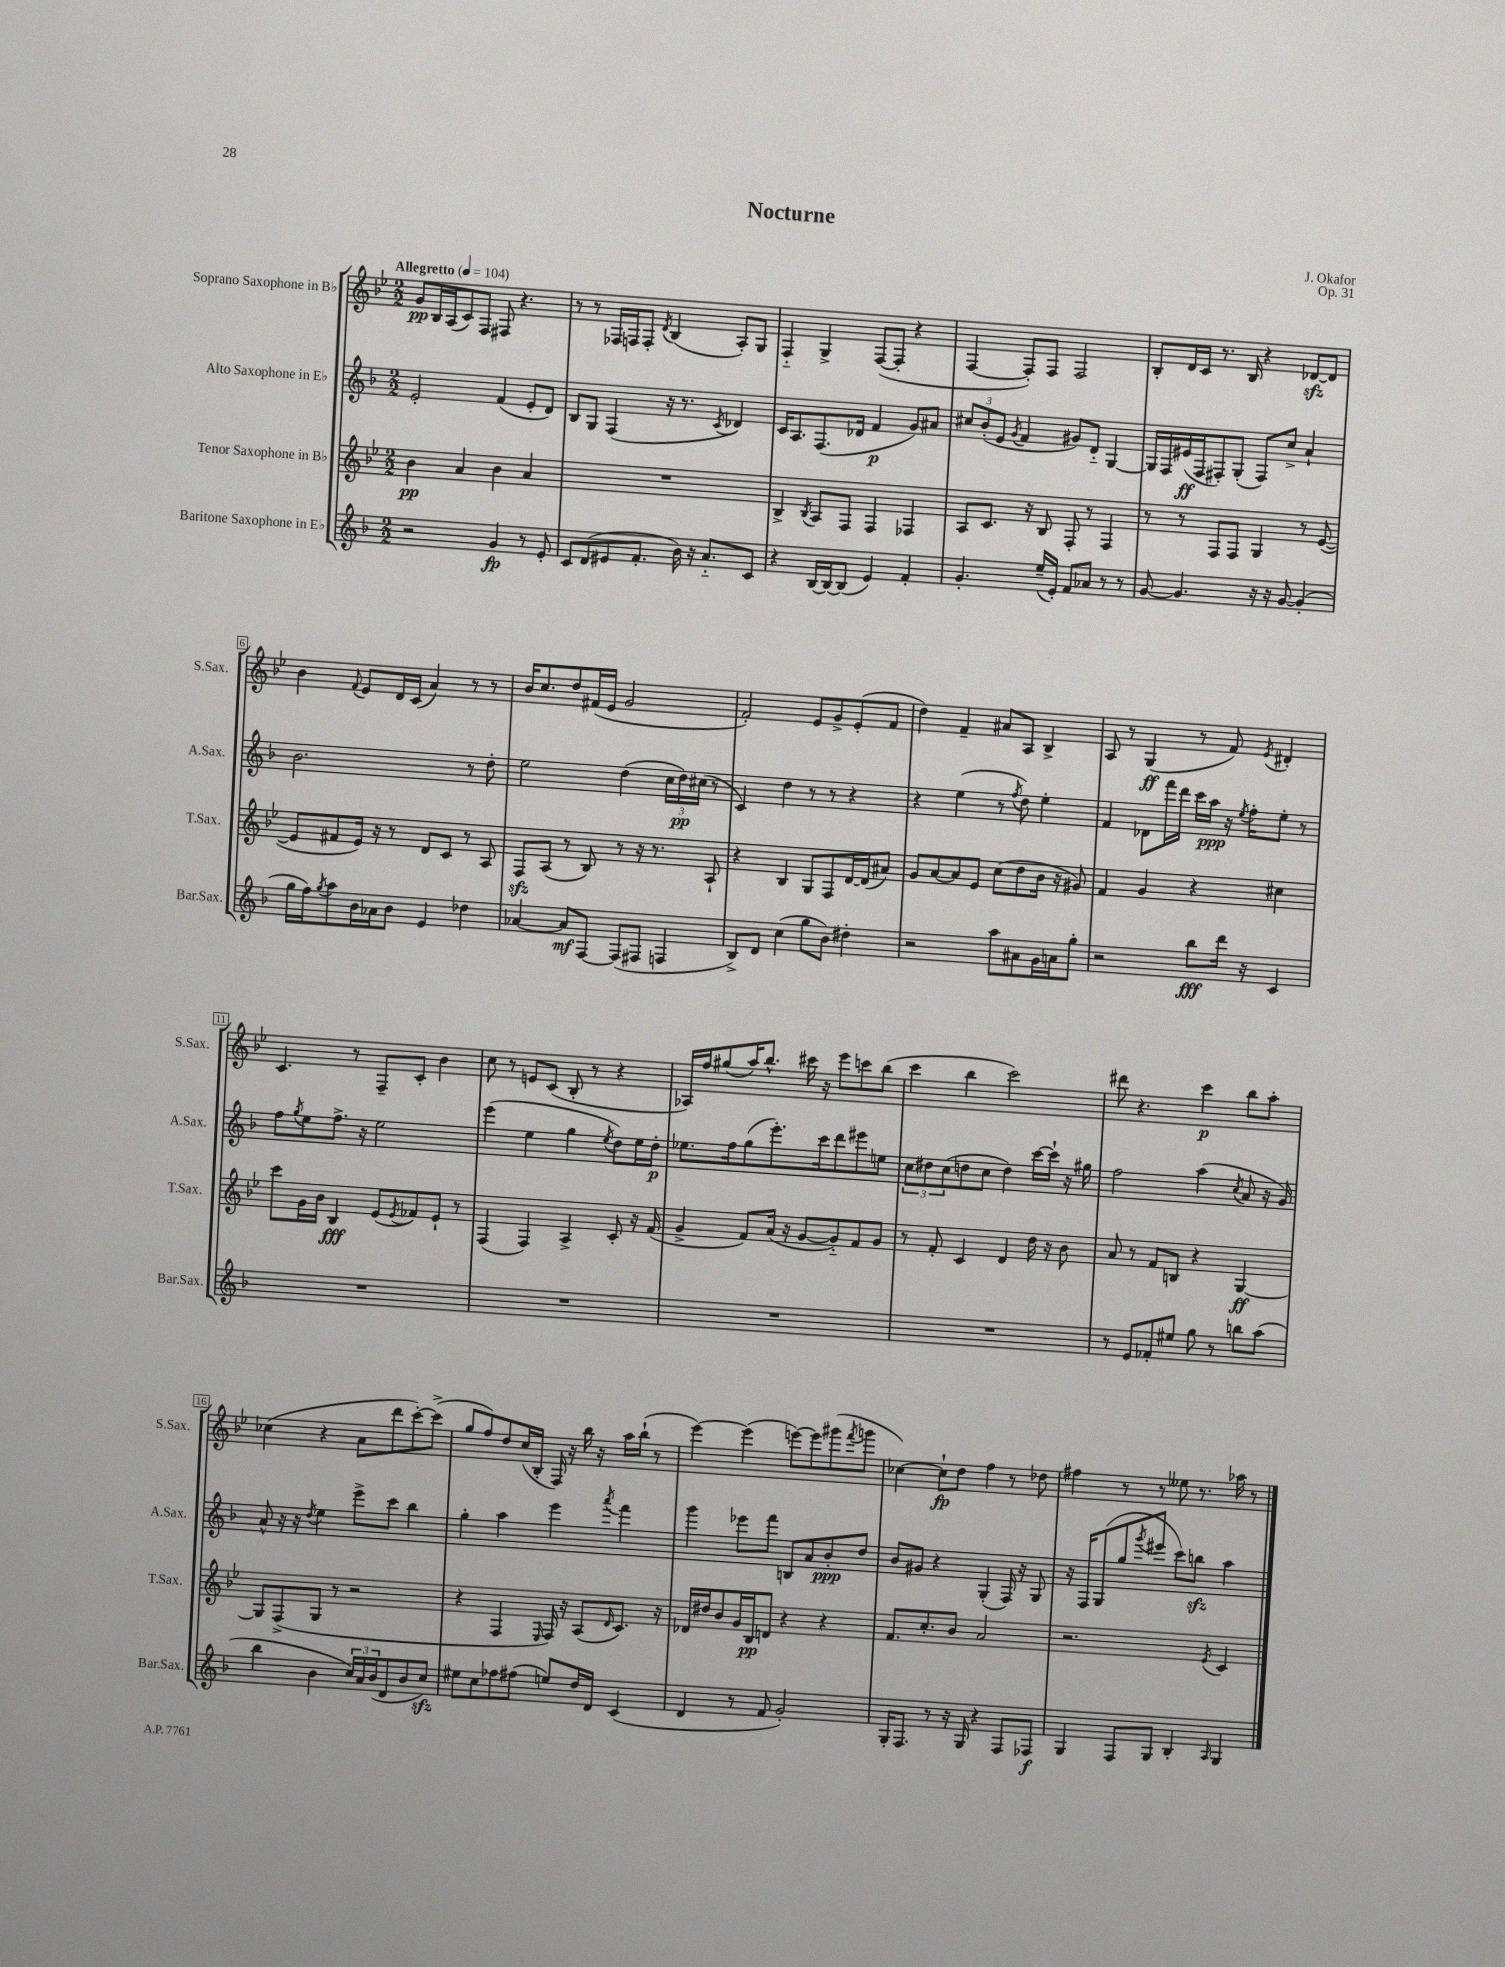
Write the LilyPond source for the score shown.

\header { title = "Nocturne" composer = "J. Okafor" opus = "Op. 31" }
<<
\new StaffGroup <<
\new Staff = "s0" \with { instrumentName = "Soprano Saxophone in Bb" shortInstrumentName = "S.Sax." } {
    \clef treble \key bes \major \numericTimeSignature \time 2/2 \tempo "Allegretto" 4 = 104
    g'8\pp bes16 a16( c'8) f8 fis8 r4. |
    r8 r8 fes16 f16 f8-. \acciaccatura { d'8 } bes4( a8-.) g8 |
    f4-_ g4-> f8~( f8-. r4 |
    f4~ f8-.) f8 f2 |
    bes8-. d'16 c'16 r8. bes16 r4 des'8~\sfz des'8 |
    bes'4 \appoggiatura { f'8 } ees'8 d'16 c'16( a'4) r8 r8 |
    bes'16 c''8. d''8 fis'16( ees'16 g'2 |
    f'2-.) ees'8 g'8-> ees'8-.( f'8 |
    d''4) f'4-- ais'8 a8 bes4-> |
    a8 r8 g4\ff( r8 f'8) \acciaccatura { ees'8 } dis'4-. |
    c'4. r8 f8-- c'8-. bes'4 |
    c''8 r8 e'8 c'8( bes8-. r8 r4 |
    aes16) f''16 gis''8( a''16) bes''8.-^ cis'''16 r16 ees'''8 c'''8 bes''8( |
    c'''4 bes''4 c'''2) |
    dis'''8 r4. c'''4\p bes''8 a''8-. |
    ces''4( r4 a'8 d'''8 c'''8~-.) c'''8->( |
    g''8 f''8) d''8 c''16( bes16-. f16) r16 bes''16 r16 a''16 bes''16-!( r8 |
    ees'''4~) ees'''4( e'''8~) e'''8 gis'''8( \acciaccatura { f'''8 } g'''8 |
    ces''4~) ces''8-!\fp d''8 f''4 r8 des''8 |
    fis''4 r8 r8 eeses''8 r8. aes''16 r8 \bar "|." |
}
\new Staff = "s1" \with { instrumentName = "Alto Saxophone in Eb" shortInstrumentName = "A.Sax." } {
    \clef treble \key f \major \numericTimeSignature \time 2/2
    e'2-. f'4( e'8-. d'8) |
    bes8 g8 f4( r16 r8. \acciaccatura { c'8 } des'4) |
    c'16 a8. f8.( des'16 f'4\p g'8) ais'8 |
    \tuplet 3/2 { cis''8 bes'8-.( e'8 } \acciaccatura { g'8 } f'4 gis'8) d'8-_ g4~ |
    g16 f16 eis'16\ff( f16 fis8-.) g8-.( fis8) c''8-> a'4-! |
    bes'2. r8 d''8-. |
    e''2 d''4( \tuplet 3/2 { c''16 d''16\pp) cis''16( } r8 |
    c'4) d''4 r8 r8 r4 |
    r4 e''4( r8 \acciaccatura { f''8 } d''8) e''4-. |
    f'4 des'8 f'''16 d'''16 c'''16 a''16\ppp r16 \acciaccatura { e''8 } f''16-. e''8-. r8 |
    f''8 \acciaccatura { g''8 } e''8 f''8.-> r16 e''2 |
    e'''4( e''4 g''4 \acciaccatura { e''8 } d''8) e''16 d''16-.\p |
    ees''8. f''16 g''8( e'''8.-.) c'''16 d'''8 eis'''8 e''8 |
    \tuplet 3/2 { c''8 dis''8 c''8( } d''8 c''8 d''4) c'''16~ c'''16-! r16 gis''16 |
    f''2 a''4( \acciaccatura { c''8 } a'8 r16 g'16) |
    a'8-^ r16 r16 \acciaccatura { d''8 } e''4 e'''8-> c'''8 bes''4 |
    g''4-. a''4 e'''4 \acciaccatura { a'''8 } f'''4 |
    g'''4 ees'''8 f'''8 b8 a'8 bes'8-.\ppp d''8 |
    bes'8 gis'8 r4 g4-.( f16) r16 g8 |
    r16 f16 g8( g''8 \acciaccatura { g'''8 } eis'''8 c'''8) b''8\sfz a''4 \bar "|." |
}
\new Staff = "s2" \with { instrumentName = "Tenor Saxophone in Bb" shortInstrumentName = "T.Sax." } {
    \clef treble \key bes \major \numericTimeSignature \time 2/2
    bes'4\pp a'4 bes'4 a'4 |
    R1 |
    bes4-> \acciaccatura { bes8 } a8 f8 f4 fes4 |
    a8 c'8. r16 bes8 f8-. r8 f4 |
    r8 r8 f8 f8 g4 r8 ees'8~( |
    ees'8 fis'8 ees'16) r16 r8 d'8 c'8 r8 a8 |
    f8\sfz a8( r8 bes8) r8 r16 r8. a8-! |
    r4 bes4 g8 f8 d'16~ d'16( ais'8) |
    g'8 a'8~ a'8 ees'8 c''8( d''8 bes'16 r16 gis'8) |
    f'4 g'4 r4 cis''4 |
    c'''8 g'16 bes'16 bes4\fff ees'8( \acciaccatura { ees'8 } fes'8) ees'8-! r8 |
    f4( f4) a4-> c'8-. r16 f'16( |
    g'4-> f'8) a'16( r16 g'8~ g'8-_) f'8 g'8 |
    r8 f'8-. c'4 d'4 d''16 r16 bes'8 |
    a'8 r8 f'8 b8 r4 g4~\ff |
    g8 f8->( g8 r8 r2 |
    r4 f4 \grace { ees16 } f16) r16 a8( \grace { d'16 } c'8.) r16 |
    des'16 dis''16 bes'8 g'16 bes16\pp d'8 r4 r4 |
    f'8. c''8.-. bes'8 a'2 |
    r2. \acciaccatura { ees'8 } c'4 \bar "|." |
}
\new Staff = "s3" \with { instrumentName = "Baritone Saxophone in Eb" shortInstrumentName = "Bar.Sax." } {
    \clef treble \key f \major \numericTimeSignature \time 2/2
    r2 g'4\fp r8 e'8-. |
    c'8 d'8( eis'8 f'8.-. bes'16) r16 a'8.-_ c'8 |
    r4 bes16~ bes16~ bes8( e'4) f'4-. |
    g'4.-. e''16--( e'16-.) f'8 aes'8 r8 r8 |
    g'8~ g'4. r16 r16 g'8~ g'4-.( |
    g''16 f''16) \acciaccatura { g''8 } a''8 bes'16 aes'16 bes'8 e'4 des''4 |
    aes'4~ aes'8\mf f8~ f8( fis8 f4 |
    bes8->) d'8 c''4( g''8 bes'8) dis''4-. |
    r2 a''8 ais'8 g'16 a'16 g''8-. |
    r2 bes''8\fff d'''16 r16 c'4 |
    R1 |
    R1 |
    R1 |
    R1 |
    r8 e'8 fes'8-. eis''8 g''8 r8 b''8 a''8( |
    bes''4 bes'4 \tuplet 3/2 { c''16) a'16 bes'16( } d'8 bes'8 c''8\sfz) |
    eis''8 c''8 fes''8 fis''8( e''8) d''16 d'16 c'4( |
    d'4 r8 f'8 g'2-.) |
    g16-. f8. r8 r16 g16 r4 f8 fes8\f |
    g4 f8 g8 bes4-. \grace { a16 } g4 \bar "|." |
}
>>
>>
\layout { \context { \Score \override BarNumber.stencil = #(make-stencil-boxer 0.1 0.3 ly:text-interface::print) } }
